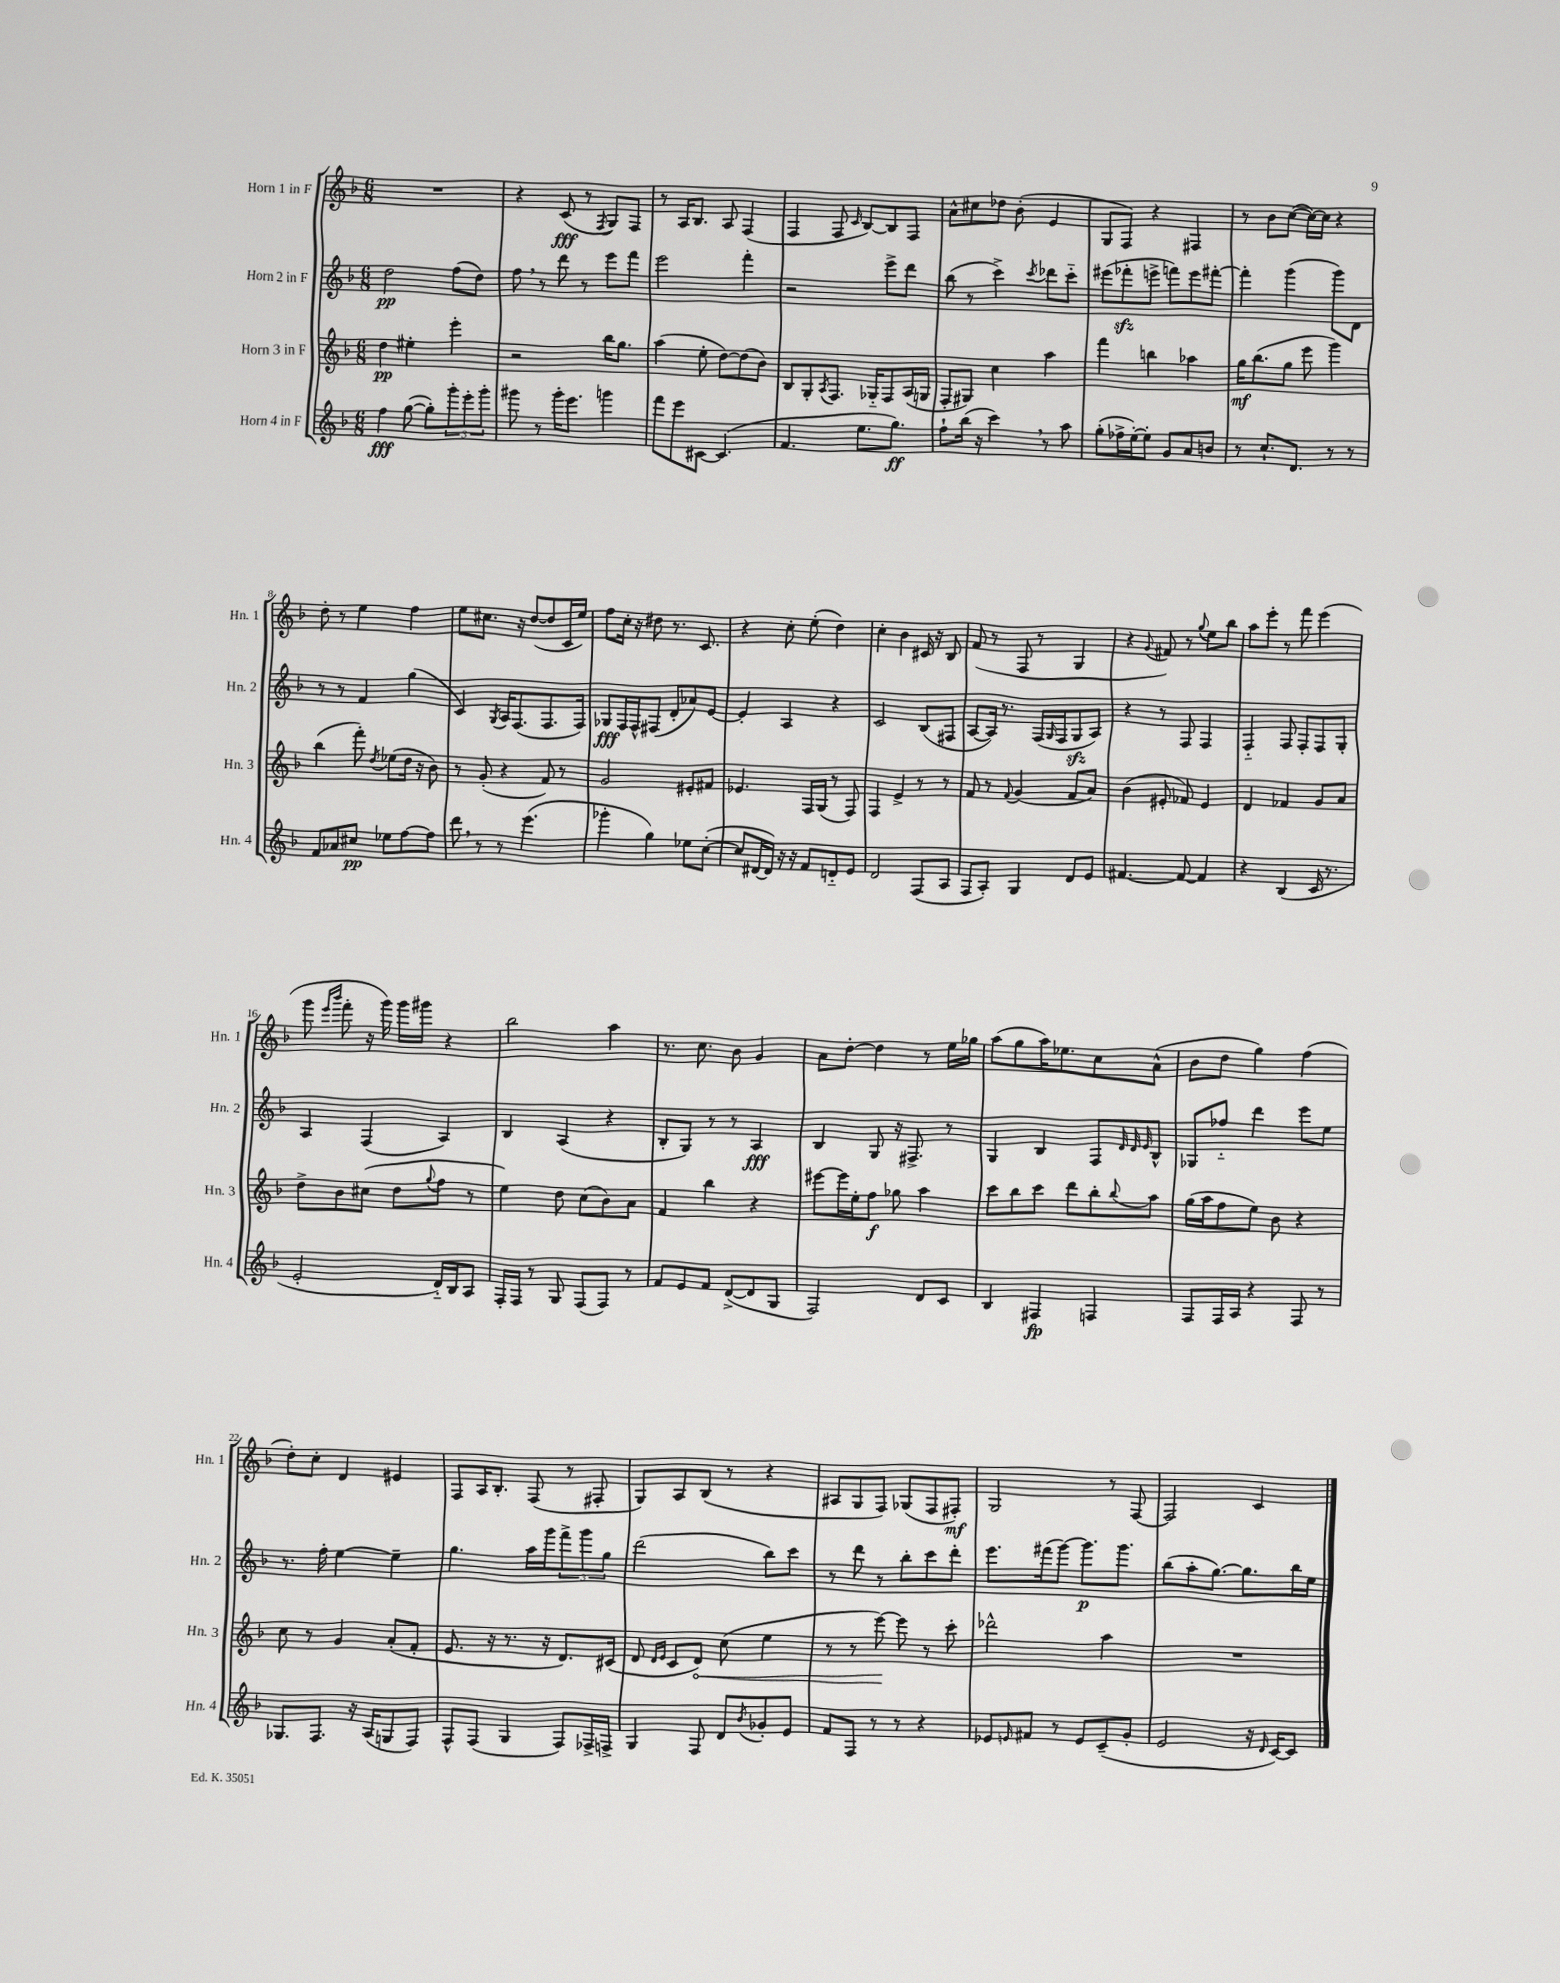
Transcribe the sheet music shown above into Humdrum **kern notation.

**kern	**dynam	**kern	**dynam	**kern	**dynam	**kern	**dynam
*part4	*part4	*part3	*part3	*part2	*part2	*part1	*part1
*staff4	*staff4	*staff3	*staff3	*staff2	*staff2	*staff1	*staff1
*I"Horn 4 in F	*	*I"Horn 3 in F	*	*I"Horn 2 in F	*	*I"Horn 1 in F	*
*I'Hn. 4	*	*I'Hn. 3	*	*I'Hn. 2	*	*I'Hn. 1	*
*clefG2	*	*clefG2	*	*clefG2	*	*clefG2	*
*k[b-]	*	*k[b-]	*	*k[b-]	*	*k[b-]	*
*M6/8	*	*M6/8	*	*M6/8	*	*M6/8	*
=1	=1	=1	=1	=1	=1	=1	=1
4ff\	fff	4dd\	pp	2dd\	pp	2.r	.
([8gg\	.	4ee#X'\	.	.	.	.	.
8gg'\L])	.	.	.	.	.	.	.
12ggg'\	.	4eee'\	.	(8ff\L	.	.	.
12eee'\	.	.	.	.	.	.	.
.	.	.	.	8dd\J)	.	.	.
12ggg'\J	.	.	.	.	.	.	.
=2	=2	=2	=2	=2	=2	=2	=2
8ggg#X\	.	2r	.	8ff,\	.	4r	.
8r	.	.	.	8r	.	.	.
16ggg#'\KL	.	.	.	8ddd\	.	(8c/	fff
8.eee\J	.	.	.	.	.	.	.
.	.	.	.	8r	.	8r	.
.	.	.	.	.	.	8qF/	.
4gggn\	.	16bb-\KL	.	8eee\L	.	8G/L)	.
.	.	8.gg\J	.	.	.	.	.
.	.	.	.	8fff\J	.	8F/J	.
=3	=3	=3	=3	=3	=3	=3	=3
8fff\L	.	(4aa\	.	2eee\	.	8r	.
8eee\	.	.	.	.	.	16A/KL	.
.	.	.	.	.	.	8.B-/J	.
[8c#X\J	.	8ee'\	.	.	.	.	.
(4.c#/]	.	[8dd\L)	.	.	.	8A/	.
.	.	(8dd\]	.	4fff'\	.	(4F/	.
.	.	8b-\J)	.	.	.	.	.
=4	=4	=4	=4	=4	=4	=4	=4
4.f/	.	8B-/L	.	2r	.	4F/	.
.	.	8G'/	.	.	.	.	.
.	.	8qA/	.	.	.	.	.
.	.	8.F/J	.	.	.	8F/	.
.	.	.	.	.	.	16qqc/	.
8.ee\L	.	.	.	.	.	[8B-/L)	.
.	.	16G-X/KL	.	.	.	.	.
.	.	8F/	.	8eee^\L	.	8B-/]	.
8.gg\J)	ff	.	.	.	.	.	.
.	.	(16A/L	.	8ddd\J	.	8F/J	.
.	.	16Gn/JJ	.	.	.	.	.
=5	=5	=5	=5	=5	=5	=5	=5
8ff`\L	.	8F'/L	.	(8bb-\	.	8a^^\L	.
(16bb-\Jk	.	8G#X/J)	.	8r	.	8cc#X\	.
16r	.	.	.	.	.	.	.
4ccc,\)	.	4cc\	.	4ccc^\)	.	8dd-X\J	.
.	.	.	.	.	.	(8b-'\	.
.	.	.	.	8qccc/	.	.	.
8r	.	4aa\	.	8ddd-X\L	.	4e/	.
8aa\	.	.	.	8ccc\J	.	.	.
=6	=6	=6	=6	=6	=6	=6	=6
(8gg'\L	.	4fff\	.	(8eee#X\L	.	8G/L	.
16ff-X^\L	.	.	.	8fff-Xzz'\	.	8F/J)	.
[16ee'\J)	.	.	.	.	.	.	.
8ee'\J]	.	4bbn\	.	8eeen^\J	.	4r	.
8g/L	.	.	.	8fffn\L)	.	.	.
8a/	.	4aa-X\	.	8eee\	.	4F#X/	.
8bn/J	.	.	.	[8fff#X'\J	.	.	.
=7	=7	=7	=7	=7	=7	=7	=7
8r	.	16gg\KL	mf	4fff#'\]	.	8r	.
.	.	(8.bb-\	.	.	.	.	.
8.cc`/L	.	.	.	.	.	8b-\L	.
.	.	8gg\J	.	(4ggg\	.	([8cc\J	.
8.d/J	.	.	.	.	.	.	.
.	.	8eee\	.	.	.	16cc\LL_)	.
.	.	.	.	.	.	16cc\JJ]	.
8r	.	4ggg\)	.	8ggg\L)	.	4r	.
8r	.	.	.	8d\J	.	.	.
!!LO:LB:g=z
=8	=8	=8	=8	=8	=8	=8	=8
8f/L	.	(4bb-\	.	8r	.	8dd'\	.
8a-X/	.	.	.	8r	.	8r	.
8cc#X/J	pp	8fff'\)	.	4f/	.	4ee\	.
.	.	8qdd/	.	.	.	.	.
8ee-X\L	.	(8ee-X\L	.	.	.	.	.
[8ff\	.	16dd\Jk	.	(4gg\	.	4ff\	.
.	.	16r	.	.	.	.	.
8ff\J]	.	8b-\)	.	.	.	.	.
=9	=9	=9	=9	=9	=9	=9	=9
8ddd,\	.	8r	.	4c/)	.	8ee\L	.
8r	.	(8g'/	.	.	.	8.cc#X\J	.
.	.	.	.	8qG/	.	.	.
8r	.	4r	.	16A/KL	.	.	.
.	.	.	.	(8.F/	.	16r	.
(4.eee\	.	.	.	.	.	([8dd/L	.
.	.	8f/)	.	8.F/	.	8dd/]	.
.	.	8r	.	.	.	16c/L	.
.	.	.	.	16F/Jk)	.	16ee/JJ)	.
=10	=10	=10	=10	=10	=10	=10	=10
4ggg-X'\	.	2g/	.	8G-X/L	fff	8ff\L	.
.	.	.	.	16F/L	.	16cc'\Jk	.
.	.	.	.	16F^^/J	.	16r	.
4gg\)	.	.	.	(8F#X/J	.	8dd#X\	.
.	.	.	.	8d'/L	.	8.r	.
8ee-X\L	.	8e#X'/L	.	8a-X/)	.	.	.
.	.	.	.	.	.	8.c/	.
([8cc'\J	.	8f#X/J	.	[8e/J	.	.	.
=11	=11	=11	=11	=11	=11	=11	=11
8cc/L]	.	4.e-X/	.	4e'/]	.	4r	.
[16d#X/L	.	.	.	.	.	.	.
16d#/JJ])	.	.	.	.	.	.	.
16r	.	.	.	4A/	.	8cc'\	.
16r	.	.	.	.	.	.	.
8f/L	.	16F/LL	.	.	.	(8ee'\	.
.	.	(16G/JJ	.	.	.	.	.
8dn/	.	8r	.	4r	.	4dd\)	.
8e/J	.	8F/)	.	.	.	.	.
=12	=12	=12	=12	=12	=12	=12	=12
2d/	.	4F/	.	2c/	.	4cc'\	.
.	.	4e^/	.	.	.	4b-\	.
(8F/L	.	8r	.	(8B-/L	.	16c#X/	.
.	.	.	.	.	.	16r	.
8A/J	.	8r	.	8F#X/J	.	8B-/	.
=13	=13	=13	=13	=13	=13	=13	=13
8F/L	.	8f/	.	[8A/L	.	(8f/	.
8A'/J)	.	8r	.	16A/Jk])	.	8r	.
.	.	.	.	8.r	.	.	.
.	.	8qqf/	.	.	.	.	.
4G/	.	(4g/	.	.	.	8F/	.
.	.	.	.	(16F/LL	.	8r	.
.	.	.	.	16qqG/	.	.	.
.	.	.	.	16F/J	.	.	.
8d/L	.	8f/L	.	8Gzz/	.	4G/	.
8e/J	.	8a/J)	.	8A/J)	.	.	.
=14	=14	=14	=14	=14	=14	=14	=14
[4.f#X/	.	(4b-\	.	4r	.	4r	.
.	.	.	.	.	.	8qqg/	.
.	.	8e#X'/	.	8r	.	8f#X/)	.
8f#/_	.	8f-X/)	.	8F/	.	8r	.
.	.	.	.	.	.	8qqgg/	.
4f#/]	.	4e#/	.	4F/	.	8ee\L	.
.	.	.	.	.	.	8bb-\J	.
=15	=15	=15	=15	=15	=15	=15	=15
4r	.	4d/	.	4F/	.	8aa\L	.
.	.	.	.	.	.	8eee'\J	.
(4B-/	.	4f-X/	.	8F/	.	8r	.
.	.	.	.	8F'/L	.	8fff\	.
16c/	.	8g/L	.	8F/	.	(4eee\	.
8.r	.	.	.	.	.	.	.
.	.	8a/J	.	8G'/J	.	.	.
!!LO:LB:g=z
=16	=16	=16	=16	=16	=16	=16	=16
2e'/	.	8dd^\L	.	4A/	.	8ggg\	.
.	.	.	.	.	.	16qqeee/LL	.
.	.	.	.	.	.	16qqbbb-/JJ	.
.	.	8b-\	.	.	.	8fff'\	.
.	.	(8cc#X\J	.	(4F/	.	16r	.
.	.	.	.	.	.	16ggg\)	.
.	.	8dd\L	.	.	.	16ggg\LL	.
.	.	.	.	.	.	16ggg#X\JJ	.
.	.	8qqgg/	.	.	.	.	.
16d/LL)	.	8ff\J	.	4A/)	.	4r	.
16B-/J	.	.	.	.	.	.	.
8A/J	.	8r	.	.	.	.	.
=17	=17	=17	=17	=17	=17	=17	=17
16F'/LL	.	4ee\)	.	4B-/	.	2bb-\	.
16F/JJ	.	.	.	.	.	.	.
8r	.	.	.	.	.	.	.
8G/	.	8dd\	.	(4A/	.	.	.
(8F/L	.	(8cc\L	.	.	.	.	.
8F/J)	.	8b-\)	.	4r	.	4aa\	.
8r	.	8a\J	.	.	.	.	.
=18	=18	=18	=18	=18	=18	=18	=18
8f/L	.	4f/	.	8B-'/L	.	8.r	.
8e/	.	.	.	8G/J)	.	.	.
.	.	.	.	.	.	8.cc\	.
8f/J	.	4bb-\	.	8r	.	.	.
([8d^/L	.	.	.	8r	.	8b-\	.
8d/]	.	4r	.	4A/	fff	4g/	.
8G/J	.	.	.	.	.	.	.
=19	=19	=19	=19	=19	=19	=19	=19
2F/)	.	[8eee#X\L	.	4B-/	.	8a\L	.
.	.	16eee#\L]	.	.	.	[8dd'\J	.
.	.	16ee'\J	.	.	.	.	.
.	.	8ff\J	f	8G/	.	4dd\]	.
.	.	8gg-X\	.	16r	.	.	.
.	.	.	.	8.F#X^/	.	.	.
8d/L	.	4aa\	.	.	.	8r	.
8c/J	.	.	.	8r	.	16ee\LL	.
.	.	.	.	.	.	16gg-X\JJ	.
=20	=20	=20	=20	=20	=20	=20	=20
4B-/	.	8ccc\L	.	4G/	.	(8aa\L	.
.	.	8bb-\	.	.	.	8gg\	.
4F#X/	fp	8ccc\J	.	4B-/	.	16aa\K)	.
.	.	.	.	.	.	8.ee-X\	.
.	.	8ddd\L	.	.	.	.	.
4Fn/	.	8bb-'\	.	8F/L	.	8cc\	.
.	.	.	.	32qqd/	.	.	.
.	.	.	.	32qqd/	.	.	.
.	.	8qqbb-/	.	32qqe/	.	.	.
.	.	8aa\J	.	8B-^^/J	.	(8a^^\J	.
=21	=21	=21	=21	=21	=21	=21	=21
8F/L	.	(16gg\LL	.	8G-X/L	.	8b-\L	.
.	.	16aa\J	.	.	.	.	.
16F/L	.	8ff\	.	8ff-X/J	.	8dd\J	.
16A/JJ	.	.	.	.	.	.	.
4r	.	8ee\J)	.	4ddd\	.	4gg\)	.
.	.	8b-\	.	.	.	.	.
8F/	.	4r	.	8eee\L	.	(4ff\	.
8r	.	.	.	8ee\J	.	.	.
!!LO:LB:g=z
=22	=22	=22	=22	=22	=22	=22	=22
8.G-X/L	.	8cc\	.	8.r	.	8dd'\L)	.
.	.	8r	.	.	.	8cc'\J	.
8.F/J	.	.	.	16ff'\	.	.	.
.	.	4g/	.	[4ee\	.	4d/	.
16r	.	.	.	.	.	.	.
(16A/KL	.	.	.	.	.	.	.
8Gn/	.	(8a'/L	.	4ee~\]	.	4e#X/	.
8F/J)	.	8f'/J	.	.	.	.	.
=23	=23	=23	=23	=23	=23	=23	=23
8F^^/L	.	8.e/	.	4.gg\	.	8F/L	.
(8F/J	.	.	.	.	.	16A/K	.
.	.	16r	.	.	.	8.B-'/J	.
4G/	.	8.r	.	.	.	.	.
.	.	.	.	16aa\LL	.	(8F/	.
.	.	16r	.	16ggg\J	.	.	.
8F/L)	.	8.d/L)	.	12fff^\	.	8r	.
.	.	.	.	12ggg\	.	.	.
16F-X^/L	.	.	.	.	.	8F#X'/	.
.	.	.	.	12gg\J	.	.	.
16Fn^/JJ	.	(16c#X/Jk	.	.	.	.	.
=24	=24	=24	=24	=24	=24	=24	=24
4G/	.	8d/	.	(2ddd\	.	8G/L)	.
.	.	16qqd/LL	.	.	.	.	.
.	.	16qqe/JJ	.	.	.	.	.
.	.	8c/L	.	.	.	8A/	.
!	!	!	!LO:HP:b	!	!	!	!
8F/	.	8d/J)	<	.	.	(8B-/J	.
8d/L	.	(8cc\	.	.	.	8r	.
8qb-/	.	.	.	.	.	.	.
8g-X'/	.	4ee\	.	8bb-\L)	.	4r	.
8e/J	.	.	.	8ccc\J	.	.	.
=25	=25	=25	=25	=25	=25	=25	=25
8f/L	.	8r	.	8r	.	8A#X/L	.
8F/J	.	8r	.	8ddd\	.	8G/	.
8r	.	[8eee\)	.	8r	.	8F/J)	.
8r	.	8eee\]	[	8bb-'\L	.	(8G-X/L	.
4r	.	8r	.	8ccc\	.	8F/	.
.	.	8ccc'\	.	8ddd'\J	.	8F#X'/J)	mf
=26	=26	=26	=26	=26	=26	=26	=26
8e-X/L	.	2ddd-X^^\	.	8.eee\L	.	2G/	.
16qqen/	.	.	.	.	.	.	.
8f#X/J	.	.	.	.	.	.	.
.	.	.	.	(16fff#X\k	.	.	.
8r	.	.	.	[8ggg\J)	.	.	.
8e/L	.	.	.	8.ggg\L]	p	.	.
(8c~/	.	4aa\	.	.	.	8r	.
.	.	.	.	8.ggg\J	.	.	.
8g'/J	.	.	.	.	.	[8F/	.
=27	=27	=27	=27	=27	=27	=27	=27
2e/	.	2.r	.	(8bb-\L	.	2F/]	.
.	.	.	.	8aa'\	.	.	.
.	.	.	.	[8.gg\J)	.	.	.
.	.	.	.	8.gg\L]	.	.	.
16r	.	.	.	.	.	4c/	.
16qqd/	.	.	.	.	.	.	.
[16c/KL)	.	.	.	.	.	.	.
8c/J]	.	.	.	16bb-\L	.	.	.
.	.	.	.	16ee\JJ	.	.	.
==	==	==	==	==	==	==	==
*-	*-	*-	*-	*-	*-	*-	*-
